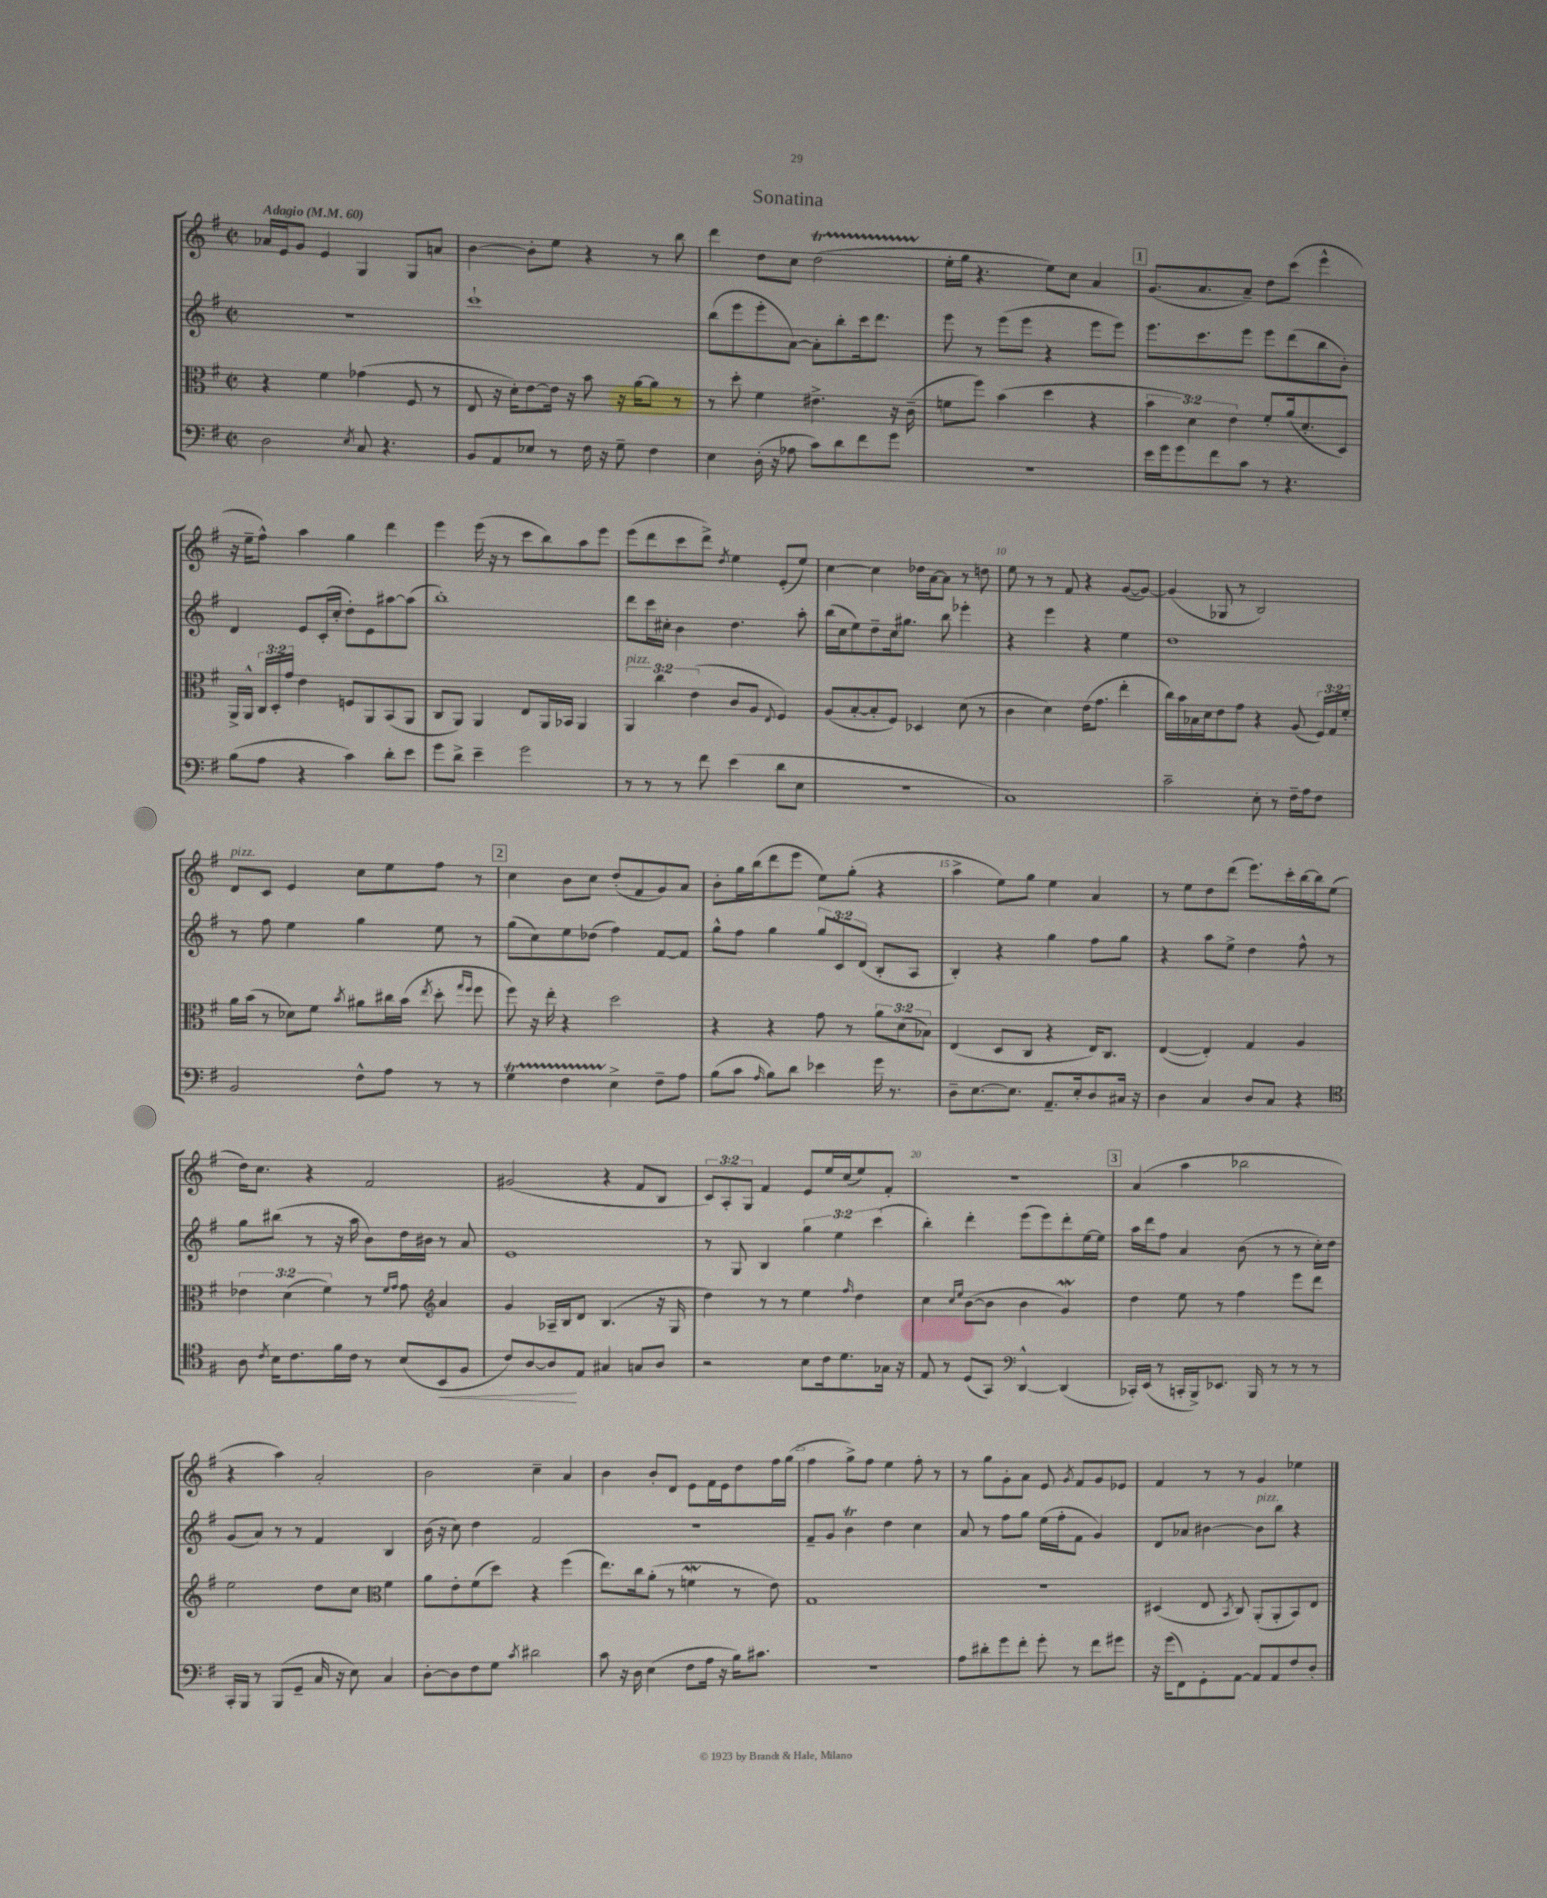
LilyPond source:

\header { title = "Sonatina" }
<<
\new StaffGroup <<
\new Staff = "s0" {
    \clef treble \key g \major \defaultTimeSignature \time 2/2 \override Staff.TupletNumber.text = #tuplet-number::calc-fraction-text \tempo "Adagio" 4 = 60
    \autoBeamOff aes'16[ e'16 g'8] e'4 g4 g8[ a'8] |
    b'4~ b'8[-. e''8] r4 r8 b''8 |
    d'''4 d''8[ c''8] d''2\startTrillSpan( |
    e''16[-.\stopTrillSpan g''16] r4. e''8[) c''8] a'4 |
    \mark \markup { \box "1" } g'8.[( a'8. a'8]--) d''8[ c'''8]( e'''4-^ |
    r16 e''16[-- fis''8]-^) a''4 g''4 d'''4 |
    e'''4 e'''16( r16 r8 c'''8[ b''8) a''8 e'''8] |
    e'''8[( d'''8 c'''8 d'''8]->) \acciaccatura { d''8 } e''4 e'8[-.( e''8]) |
    c''4~ c''4 des''16[ a'16~ a'8] r8 d''8 |
    e''8 r8 r8 fis'8 r4 g'8[~( g'8]~) |
    g'4( ges8 r8 b2) |
    d'8[^\markup { \italic "pizz." } c'8] e'4 c''8[ e''8 fis''8] r8 |
    \mark \markup { \box "2" } c''4 b'8[ c''8] d''8[-.( fis'8 g'8) a'8] |
    b'8[-. g''16 b''16( d'''8 e'''8] e''8[) g''8]-.( r4 |
    a''4-> e''8[) g''8] e''4 a'4 |
    r8 e''8[ d''8 d'''8]( e'''8.[) c'''16-. b''16~ b''16 e''8]( |
    d''16[) c''8.] r4 fis'2 |
    gis'2( r4 fis'8[ b8] |
    \tuplet 3/2 { c'8[) a8-. g8] } fis'4 e'8[ e''16 c''16( e''8) fis'8]-. |
    r1 |
    \mark \markup { \box "3" } a'4( a''4 bes''2 |
    r4 a''4) a'2-. |
    b'2 c''4-- a'4 |
    b'4 b'8[-. d'8] e'8[ fis'16 e'16 d''8 fis''16 g''16]( |
    fis''4 g''8[->) fis''8] e''4 fis''8-. r8 |
    r8 g''8[ g'8-. a'8] e'8 \acciaccatura { g'8 } fis'8[ g'8 ees'8] |
    fis'4 r8 r8 g'4 ees''4 \bar "|." |
}
\new Staff = "s1" {
    \clef treble \key g \major \defaultTimeSignature \time 2/2 \override Staff.TupletNumber.text = #tuplet-number::calc-fraction-text
    \autoBeamOff r1 |
    c'''1-! |
    b''8[( e'''8 e'''8-. a'8]~) a'8[-. b''8-. c'''16 d'''8.] |
    e'''8 r8 e'''8[( e'''8] r4 e'''8[ e'''8]) |
    \mark \markup { \box "1" } e'''8.[ c'''8. e'''8] e'''8[ d'''8( b''8 b'8]-.) |
    d'4 e'8[ c'16-.( c''16]-. d''8[-.) e'8 ais''8~ ais''8]( |
    b''1-.) |
    d'''8[ c'''16 cis''16]-. b'4 d''4. a''8-. |
    b''16[( c''16 e''8) d''8-- c''16 gis''8.] b''8 ees'''4-. |
    r4 e'''4 r4 e''4 |
    d''1 |
    r8 fis''8 e''4 g''4 e''8 r8 |
    \mark \markup { \box "2" } g''8[( c''8) e''8 des''8]( fis''4) fis'8[~ fis'8] |
    g''8[-^ fis''8] g''4 \tuplet 3/2 { g''8[ c'8 d'8]( } b8[-. a8] |
    b4-.) r4 g''4 fis''8[ g''8] |
    r4 a''8[ e''8]-> d''4 fis''8-^ r8 |
    g''8[ bis''8]( r8 r16 a''16 b'8[) d''16 bis'16] r8 a'8 |
    e'1 |
    r8 g8 b4 \tuplet 3/2 { g''4 e''4 c'''4( } |
    b''4-.) d'''4-. e'''8[( e'''8) d'''8-. e''16~ e''16] |
    \mark \markup { \box "3" } a''16[ d'''16 fis''8] a'4 b'8( r8 r8 c''16[-.) d''16] |
    g'8[( a'8]) r8 r8 fis'4 b4 |
    b'16( r16 c''8) d''4 fis'2 |
    R1 |
    fis'8[-- g'8] b'4\trill d''4 c''4 |
    a'8 r8 fis''8[ g''8] e''16[( fis''16-. fis'8] g'4) |
    d'8[ aes'8] bis'4~ bis'8[^\markup { \italic "pizz." } b''8] r4 \bar "|." |
}
\new Staff = "s2" {
    \clef alto \key g \major \defaultTimeSignature \time 2/2 \override Staff.TupletNumber.text = #tuplet-number::calc-fraction-text
    \autoBeamOff r4 fis'4 ges'4( fis8 r8 |
    e8 r16 d'16[-.) e'8~ e'16] r16 b'8 r16 a'16[~ a'8] r8 |
    r8 d''8-. fis'4 eis'4.-> r16 c'16--( |
    f'8[ fis''8]) b'4( d''4 r4 |
    \mark \markup { \box "1" } \tuplet 3/2 { b'4 d'4) e'4 } fis'8[-. a'16( d'8.-. d8]) |
    a,16[-> a,16]-^ \tuplet 3/2 { c16[ d16-. g'16] } e'4 f8[ a,8 b,8( a,8] |
    c8[ a,8]) a,4 e8[ a,16 bes,16] a,4 |
    \tuplet 3/2 { a,4^\markup { \italic "pizz." } c''4 e'4( } c'8[ a8] \appoggiatura { e8 } fis4) |
    a8[( b8~-. b8-. fis8]) des4 d'8( r8 |
    c'4 d'4) e'16[( g'8.] e''4-. |
    c''16[) b'16 bes16 d'16 e'8 g'8] r4 a8( \tuplet 3/2 { fis16[) g16 fis'16]-. } |
    a'16[ b'16]( r8 des'8[) fis'8] \acciaccatura { b'8 } ais'8[ cis''16 b'16]( \acciaccatura { e''8 } d''8-. \grace { g''16[ fis''16] } fis''8 |
    \mark \markup { \box "2" } fis''8) r16 e''16-. r4 d''2 |
    r4 r4 g'8 r8 \tuplet 3/2 { a'8[ d'8( bes8]) } |
    e4( d8[ c8] r4 e16[) c8.] |
    e4~( e4-.) g4 a4 |
    \tuplet 3/2 { ees'4 d'4( fis'4) } r8 \grace { fis'16[ g'16] } g'8 \clef treble a'4 |
    g'4 aes16[-- b16 d'8] b4.( r16 g16 |
    d''4) r8 r8 e''4 \grace { fis''16 } d''4 |
    c''4 \grace { c''16[ e''16] } b'8[~( b'8] b'4 g'4\mordent) |
    \mark \markup { \box "3" } d''4 e''8 r8 fis''4 e'''8[ d'''8] |
    e''2 d''8[ c''8] \clef alto fis'4 |
    a'8[ e'8-. fis'8( d''8]) r4 fis''4( |
    e''8.[) c''16 a'8]-.( r8 f'4\mordent r8 e'8) |
    g1 |
    R1 |
    dis4( e8 \acciaccatura { b,8 } c8) a,8[-.( a,8-. b,8) e8] \bar "|." |
}
\new Staff = "s3" {
    \clef bass \key g \major \defaultTimeSignature \time 2/2
    \autoBeamOff d2 \acciaccatura { e8 } c8 r4. |
    b,8[ a,8 ees8] r8 fis16 r16 g8-- fis4 |
    e4 d16-.( r16 aes8 c'8[) d'8 fis'8 g'8] |
    r1 |
    \mark \markup { \box "1" } e'16[ g'16 g'8 fis'8 c'8] r8 r4. |
    b8[( a8] r4 c'4) d'8[-. e'8] |
    g'8[ d'8]-> e'4-- g'2 |
    r8 r8 r8 fis'8 e'4( d'8[ e8] |
    r1 |
    c1) |
    c'2-- e8-. r8 fis16[-- a16 fis8] |
    b,2 fis8[-^ a8] r8 r8 |
    \mark \markup { \box "2" } g4\startTrillSpan fis4 e4->\stopTrillSpan fis8[-- a8] |
    b8[( c'8] \grace { a16 } b8[) d'8] ees'4 g'16 r8. |
    d8[-- e8.~ e8.] a,8.[-- e16-. d8 cis16] r16 |
    d4 c4 d8[ c8] r4 |
    \clef tenor a8 \acciaccatura { c'8 } b16[ c'8. fis'16 c'16] r8 b8[( b,8\< fis8] |
    c'8[) a8~ a8\! e8] gis4 g8[ a8] |
    r2 b8[ c'16 d'8. ges16] r16 |
    e8 r8 d8[( g,8]) \clef bass d,4~-^ d,4( |
    \mark \markup { \box "3" } ces,16[-.) e,16]( r8 c,16[-. b,,16->) ees,8.] b,,16 r8 r8 r8 |
    c,16[-. b,,16] r8 b,,8[( g,8]-- c16 r16 e8) c4 |
    d8[~-. d8 fis8 g8] \acciaccatura { c'8 } dis'2 |
    c'8 r16 d16 e4( fis8[ a16] r16 b16[) cis'8.] |
    R1 |
    a8[ dis'8-. g'8 fis'8]-. g'8-. r8 fis'8[ gis'8] |
    r16 g'16[( fis,8) g,8-. a,8]~ a,8[ a,8 fis8 d8]-. \bar "|." |
}
>>
>>
\layout { \context { \Score \override BarNumber.break-visibility = ##(#f #t #t) barNumberVisibility = #(every-nth-bar-number-visible 5) } }
